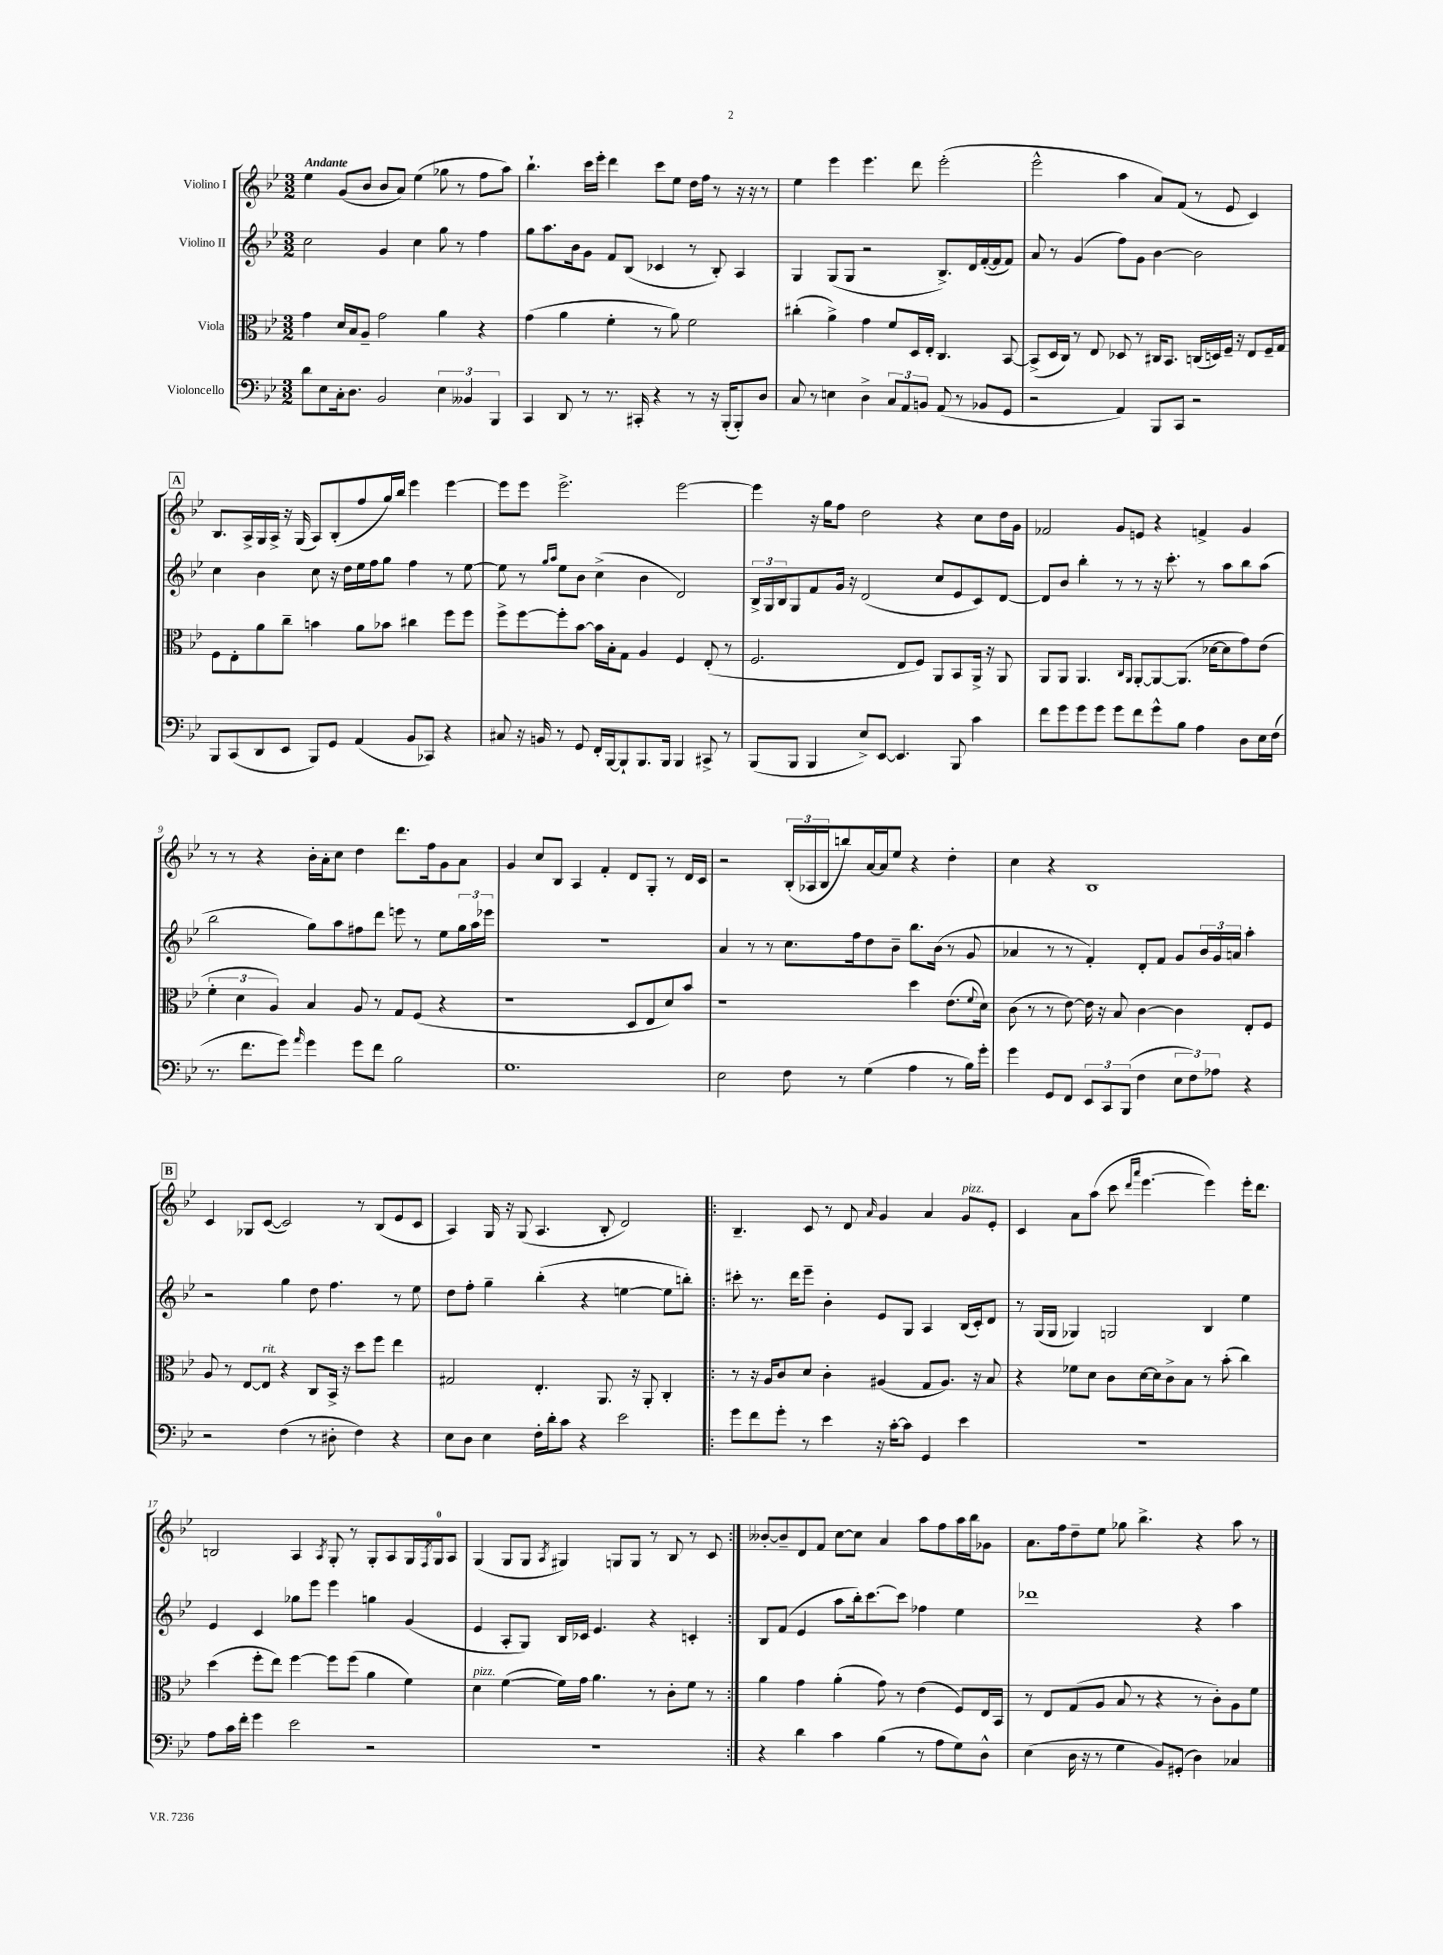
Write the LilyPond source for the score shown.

<<
\new StaffGroup <<
\new Staff = "s0" \with { instrumentName = "Violino I" } {
    \clef treble \key bes \major \numericTimeSignature \time 3/2 \tempo "Andante"
    ees''4 g'8( bes'8 bes'8 a'8) ees''4( ges''8 r8 f''8 a''8) |
    bes''4.-! c'''16 ees'''16-. d'''4 c'''8 ees''8 d''16 f''16 r8 r16 r16 r8 |
    ees''4 ees'''4 ees'''4. d'''8 ees'''2-.( |
    ees'''2-^ a''4 a'8) f'8( r8 ees'8 c'4) |
    \mark \markup { \box "A" } bes8. a16-> g16 a16-> r16 g16( a8) bes8-.( f''8 g''16) bes''16 ees'''4 ees'''4~ |
    ees'''8 ees'''8 ees'''2.-> ees'''2~ |
    ees'''4 r16 g''16 f''8 d''2 r4 c''8 d''16 g'16 |
    fes'2 g'8 e'8 r4 f'4-> g'4 |
    r8 r8 r4 bes'16-. a'16-. c''8 d''4 d'''8. f''16 g'8 a'8 |
    g'4 c''8 bes8 a4 f'4-. d'8 g8-. r8 d'16 c'16 |
    r2 \tuplet 3/2 { bes16-.( aes16 bes16 } b''8) a'16~ a'16 ees''8 r4 d''4-. |
    c''4 r4 bes1 |
    \mark \markup { \box "B" } c'4 ges8 c'8~( c'2) r8 bes8( ees'8 c'8 |
    a4) g16 r16 g8( a4. bes8-. d'2) |
    \repeat volta 2 { bes4.-- c'8 r8 d'8 \grace { a'16 } g'4 a'4 g'8^\markup { \italic "pizz." } ees'8-. |
    c'4 a'8 a''8( c'''8 \grace { d'''16 a'''16 } ees'''4.~ ees'''4) ees'''16-. d'''8. |
    b2 a4 \acciaccatura { a8 } g8-. r8 g8-. a8 g16 \acciaccatura { f8 } g16-0 a8 |
    g4( g8 g8 \acciaccatura { a8 } gis4) g8 g8 r8 bes8 r8 c'8 | }
    beses'8~-. beses'8-- d'8 f'8 c''8~ c''8 a'4 a''8 f''8 a''16 bes''16 ges'8 |
    a'8. f''16 d''8-- ees''8 ges''8 bes''4.-> r4 a''8 r8 \bar "|." |
}
\new Staff = "s1" \with { instrumentName = "Violino II" } {
    \clef treble \key bes \major \numericTimeSignature \time 3/2
    c''2 g'4 c''4 g''8 r8 f''4 |
    g''8 a''8. bes'16 g'8 f'8 bes8( ces'4 r8 bes8-.) a4 |
    g4 g8( g8 r2 bes8.->) d'16 f'16~-.( f'16 f'8) |
    a'8 r8 g'4( f''8) g'8 bes'4~ bes'2 |
    \mark \markup { \box "A" } c''4 bes'4 c''8 r16 d''16 ees''16 f''16 g''8 f''4 r8 ees''8~ |
    ees''8 r8 \grace { g''16 a''16 } ees''8 bes'8 c''4->( bes'4 d'2) |
    \tuplet 3/2 { bes16-> g16 bes16 } g8 f'8 g'16 r16 d'2( c''8 ees'8 c'8) d'8~ |
    d'8 bes'8 bes''4-. r8 r8 r16 c'''8.-. r8 a''8 bes''8 a''8( |
    bes''2 g''8) a''8 fis''8 d'''8 e'''8 r8 ees''8 \tuplet 3/2 { g''16 a''16 ees'''16 } |
    R1. |
    a'4 r8 r8 c''8. f''16 d''8 bes'8-- bes''8. bes'16( r8 g'8 |
    aes'4 r8 r8 f'4-.) d'8-. f'8 g'8 \tuplet 3/2 { bes'16 g'16 a'16 } a''4-. |
    \mark \markup { \box "B" } r2 g''4 d''8 f''4. r8 ees''8 |
    d''8 f''8-. g''4-- bes''4-.( r4 e''4~ e''8 b''8-.) |
    \repeat volta 2 { cis'''8-. r8. d'''16 ees'''8-- bes'4-. ees'8 g8 a4 bes16( c'16-.) d'8 |
    r8 g16( g16 ges4) g2 bes4 ees''4 |
    ees'4 c'4 ges''8 ees'''8 ees'''4 g''4 g'4( |
    ees'4 a8-. g8) bes16 ces'16 ees'4. r4 c'4-. | }
    bes8 f'8( ees'4 a''8 bes''16-.) c'''8.~ c'''8 fes''4 ees''4 |
    des'''1 r4 a''4 \bar "|." |
}
\new Staff = "s2" \with { instrumentName = "Viola" } {
    \clef alto \key bes \major \numericTimeSignature \time 3/2
    g'4 d'16 bes16 a8-- g'2 a'4 r4 |
    g'4( a'4 f'4-. r8 a'8) f'2 |
    cis''4-.( a'4->) g'4 f'8 d16 ees16-. c4. bes,8~ |
    bes,8->( d16 c16) r8 ees8 des8 r8 cis16 bes,8. c16( d16) f16-- r16 ees8 f16-- g16 |
    \mark \markup { \box "A" } f8 ees8-. a'8 c''8-- b'4 a'8 bes'8 cis''4 f''8 f''8 |
    f''8-> f''8~ f''8-. bes'8~ bes'16 bes16-. g8 a4 f4 ees8-.( r8 |
    f2. ees8 f8) a,8 bes,8 a,16-> r16 a,8 |
    a,8 a,8 a,4. \grace { c16 a,16 } a,8~-. a,8~ a,8.( des'16~ des'8 g'8) ees'8( |
    \tuplet 3/2 { f'4-. d'4 a4) } bes4 a8 r8 g8 f8( r4 |
    r1 d8 ees8 d'8) bes'8 |
    r1 d''4 ees'8.( \appoggiatura { f'8 } d'16) |
    c'8( r8 r8 ees'8~) ees'16 r16 bes8 c'4~ c'4 ees8-. f8 |
    \mark \markup { \box "B" } a8 r8 ees8~ ees8^\markup { \italic "rit." } r4 c8 bes,16-> r16 d''8 f''8 ees''4 |
    gis2 ees4.-. a,8. r16 a,8-. c4-. |
    \repeat volta 2 { r8 r16 a16 c'8 d'8 c'4-. ais4( g8 ais8.) r16 bes8 |
    r4 fes'8 d'8 c'8 d'16~ d'16 c'8-> bes8 r8 bes'8-.( c''4) |
    d''4( f''8-. ees''8) f''4~ f''8 f''8( a'4 f'4) |
    d'4^\markup { \italic "pizz." } f'4~( f'16) g'16 a'4. r8 c'8-. f'8 r8 | }
    a'4 g'4 a'4-.( g'8) r8 ees'4( f8) ees16 bes,16 |
    r8 ees8 g8( a8 bes8 r8 r4 r8 c'8-.) a8 f'8 \bar "|." |
}
\new Staff = "s3" \with { instrumentName = "Violoncello" } {
    \clef bass \key bes \major \numericTimeSignature \time 3/2
    d'8 ees8 c16-. d8. bes,2 \tuplet 3/2 { ees4 beses,4 bes,,4 } |
    c,4 d,8 r8 r8. cis,16-. r4 r8 r16 bes,,16-.( bes,,8-.) d8 |
    c8 r8 e4 d4-> \tuplet 3/2 { c8 a,8 b,8 } a,8( r8 bes,8 g,8 |
    r2 a,4) bes,,8 c,8 r2 |
    \mark \markup { \box "A" } bes,,8 c,8( d,8 ees,8 bes,,8) g,8 a,4( bes,8 ces,8) r4 |
    cis8 r16 b,16 r8 g,8 f,16-. bes,,16~ bes,,8-! bes,,8. bes,,16 bes,,4 cis,8-> r8 |
    bes,,8( bes,,8 bes,,4 ees8->) ees,8~ ees,4. bes,,8 c'4 |
    f'8 g'8 g'8 g'8 g'8 f'8 g'8-^ bes8 a4 d8 ees16 f16( |
    r8. f'8. g'8) \grace { a'16 } g'4 g'8 f'8 bes2 |
    g1. |
    ees2 f8 r8 g4( a4 r8 bes16) g'16-. |
    g'4 g,8 f,8 \tuplet 3/2 { ees,8 c,8 bes,,8( } f4 \tuplet 3/2 { ees8 f8) aes8 } r4 |
    \mark \markup { \box "B" } r2 f4( r8 dis8-. f4) r4 |
    ees8 d8 ees4 f16-. d'16-. c'8 r4 ees'2 |
    \repeat volta 2 { g'8 f'8 g'8-. r8 ees'4 r16 c'16~-. c'8 g,4 ees'4 |
    R1. |
    a8 c'16 f'16-. g'4 ees'2 r2 |
    R1. | }
    r4 d'4 c'4 bes4( r8 a8 g8) d8-^ |
    ees4( d16 r16 r8 g4 bes,8) gis,8-.( d4) ces4 \bar "|." |
}
>>
>>
